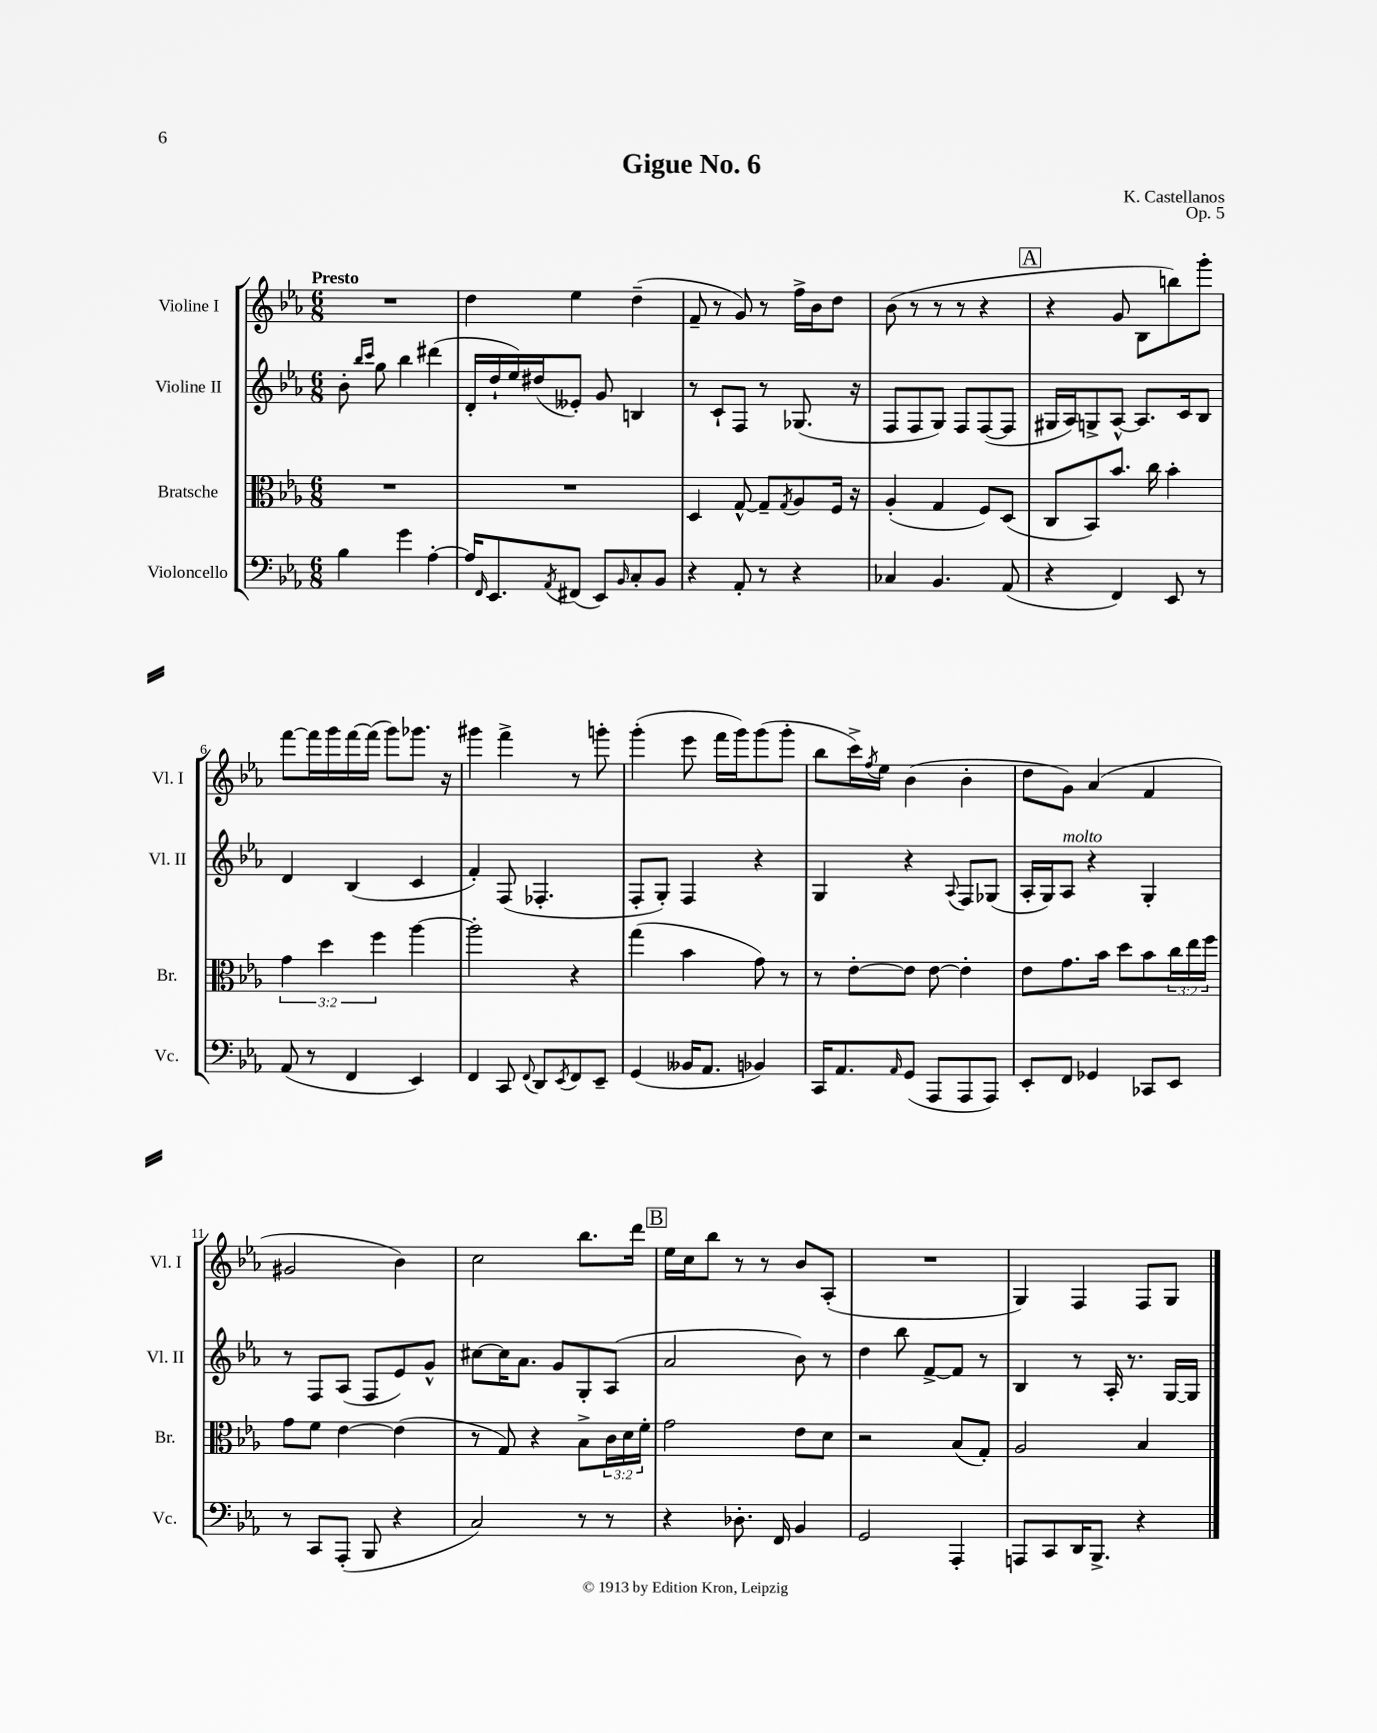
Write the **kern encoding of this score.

**kern	**kern	**kern	**kern
*part4	*part3	*part2	*part1
*staff4	*staff3	*staff2	*staff1
*I"Violoncello	*I"Bratsche	*I"Violine II	*I"Violine I
*I'Vc.	*I'Br.	*I'Vl. II	*I'Vl. I
*clefF4	*clefC3	*clefG2	*clefG2
*k[b-e-a-]	*k[b-e-a-]	*k[b-e-a-]	*k[b-e-a-]
*M6/8	*M6/8	*M6/8	*M6/8
=1	=1	=1	=1
!	!	!	!LO:TX:a:B:t=Presto
4B-\	2.r	8b-'\	2.r
.	.	16qqbb-/LL	.
.	.	16qqccc/JJ	.
.	.	8gg\	.
4g\	.	4bb-\	.
[4A-'\	.	(4ddd#X\	.
=2	=2	=2	=2
16A-/KL]	2.r	16d'/LL	4dd\
16qqFF/	.	.	.
8.EE-/	.	16dd`/	.
.	.	16ee-/)	.
.	.	(16dd#X/J	.
8qAA-/	.	.	.
(8FF#X/J	.	8e--X'/J)	4ee-\
8EE-/L)	.	8g/	.
16qqBB-/	.	.	.
8C'/	.	4Bn/	(4dd~\
8BB-/J	.	.	.
=3	=3	=3	=3
4r	4D/	8r	8f~/
.	.	8c`/L	8r
8AA-'/	[8G^^/	8F/J	8g/)
8r	8G~/L]	8r	8r
.	8qG/	.	.
4r	8A-/	(8.G-X/	16ff^\LL
.	.	.	16b-\J
.	16F/Jk	.	8dd\J
.	16r	16r	.
=4	=4	=4	=4
4C-X/	(4A-'/	8F/L	(8b-\
.	.	8F/	8r
4.BB-/	4G/	8G/J)	8r
.	.	8F/L	8r
.	8F/L)	([8F/	4r
(8AA-/	(8D/J	8F/J]	.
!!LO:REH:place=s1:t=A
=5	=5	=5	=5
4r	8C/L	16G#X/LL	4r
.	.	16A-/J)	.
.	8BB-/)	8Gn^/	.
4FF/)	8.b-/J	[8A-^^/J	8g/
.	.	8.A-/L]	8B-\L
.	16cc\	.	.
8EE-/	4b-'\	.	8bbn\)
.	.	16c/k	.
8r	.	8B-/J	8ggg'\J
!!LO:LB:g=z
=6	=6	=6	=6
(8AA-/	6g\	4d/	[8fff\L
8r	.	.	16fff\L]
.	6dd\	.	.
.	.	.	16ggg\
4FF/	.	(4B-/	[16fff\
.	.	.	(16fff\JJ]
.	6ff\	.	.
.	.	.	8ggg\L)
4EE-/)	[4aa-\	4c/	8.ggg-X\J
.	.	.	16r
=7	=7	=7	=7
4FF/	2aa-'\]	4f'/)	4ggg#X\
8CC/	.	(8F/	4fff^\
8qqFF/	.	.	.
8DD/L	.	4.F-X'/	.
8qEE-/	.	.	.
8FF/	4r	.	8r
8EE-~/J	.	.	8gggn'\
=8	=8	=8	=8
(4GG/	(4gg\	8F'/L	(4ggg'\
.	.	8G'/J)	.
16BB--X/KL	4b-\	4F/	8eee-\
8.AA-/J	.	.	.
.	.	.	16fff\LL
.	.	.	16ggg\J)
4BB-X/)	8g\)	4r	(8ggg\
.	8r	.	8ggg'\J
=9	=9	=9	=9
16CC/KL	8r	4G/	8bb-\L
8.AA-/	.	.	.
.	[8e-'\L	.	16ccc^\L)
.	.	.	8qff/
.	.	.	16ee-\JJ
16qqAA-/	.	.	.
(8GG/J	8e-\J]	4r	(4b-\
8AAA-/L	[8e-\	.	.
.	.	8qqA-/	.
8AAA-/	4e-'\]	8F/L	4b-'\
8AAA-/J)	.	(8G-X/J	.
=10	=10	=10	=10
8EE-'/L	8e-\L	16A-'/LL	8dd\L
.	.	16G/J)	.
!	!	!LO:TX:a:i:t=molto	!
8FF/J	8.g\	8A-/J	8g\J)
4GG-X/	.	4r	(4a-/
.	16b-\Jk	.	.
.	8dd\L	.	.
8CC-X/L	8b-\	4G'/	4f/
8EE-/J	24cc\L	.	.
.	24ee-\	.	.
.	24ff\JJ	.	.
!!LO:LB:g=z
=11	=11	=11	=11
8r	8g\L	8r	2g#X/
8CC/L	8f\J	8F/L	.
(8AAA-'/J	[4e-\	(8A-/J	.
8BBB-/	.	8F/L	.
4r	(4e-\]	8e-/)	4b-\)
.	.	8g^^/J	.
=12	=12	=12	=12
2C/)	8r	[8cc#X\L	2cc\
.	8G/)	16cc#\K]	.
.	.	8.a-\J	.
.	4r	.	.
.	.	8g/L	.
8r	8B-^\L	8G'/	8.bb-\L
8r	24c\L	(8A-/J	.
.	24d\	.	.
.	.	.	16ddd\Jk
.	24f'\JJ	.	.
!!LO:REH:place=s1:t=B
=13	=13	=13	=13
4r	2g\	2a-/	16ee-\LL
.	.	.	16cc\J
.	.	.	8bb-\J
8.D-X'\	.	.	8r
.	.	.	8r
16FF/	.	.	.
4BB-/	8e-\L	8b-\)	8b-/L
.	8d\J	8r	(8A-'/J
=14	=14	=14	=14
2GG/	2r	4dd\	2.r
.	.	8bb-\	.
.	.	[8f^/L	.
4AAA-'/	(8B-/L	8f/J]	.
.	8G'/J)	8r	.
=15	=15	=15	=15
8AAAn/L	2A-/	4B-/	4G/)
8CC/	.	.	.
16DD/K	.	8r	4F/
8.BBB-^/J	.	.	.
.	.	16A-'/	.
.	.	8.r	.
4r	4B-/	.	8F/L
.	.	[16G/LL	8G/J
.	.	16G/JJ]	.
==	==	==	==
*-	*-	*-	*-
